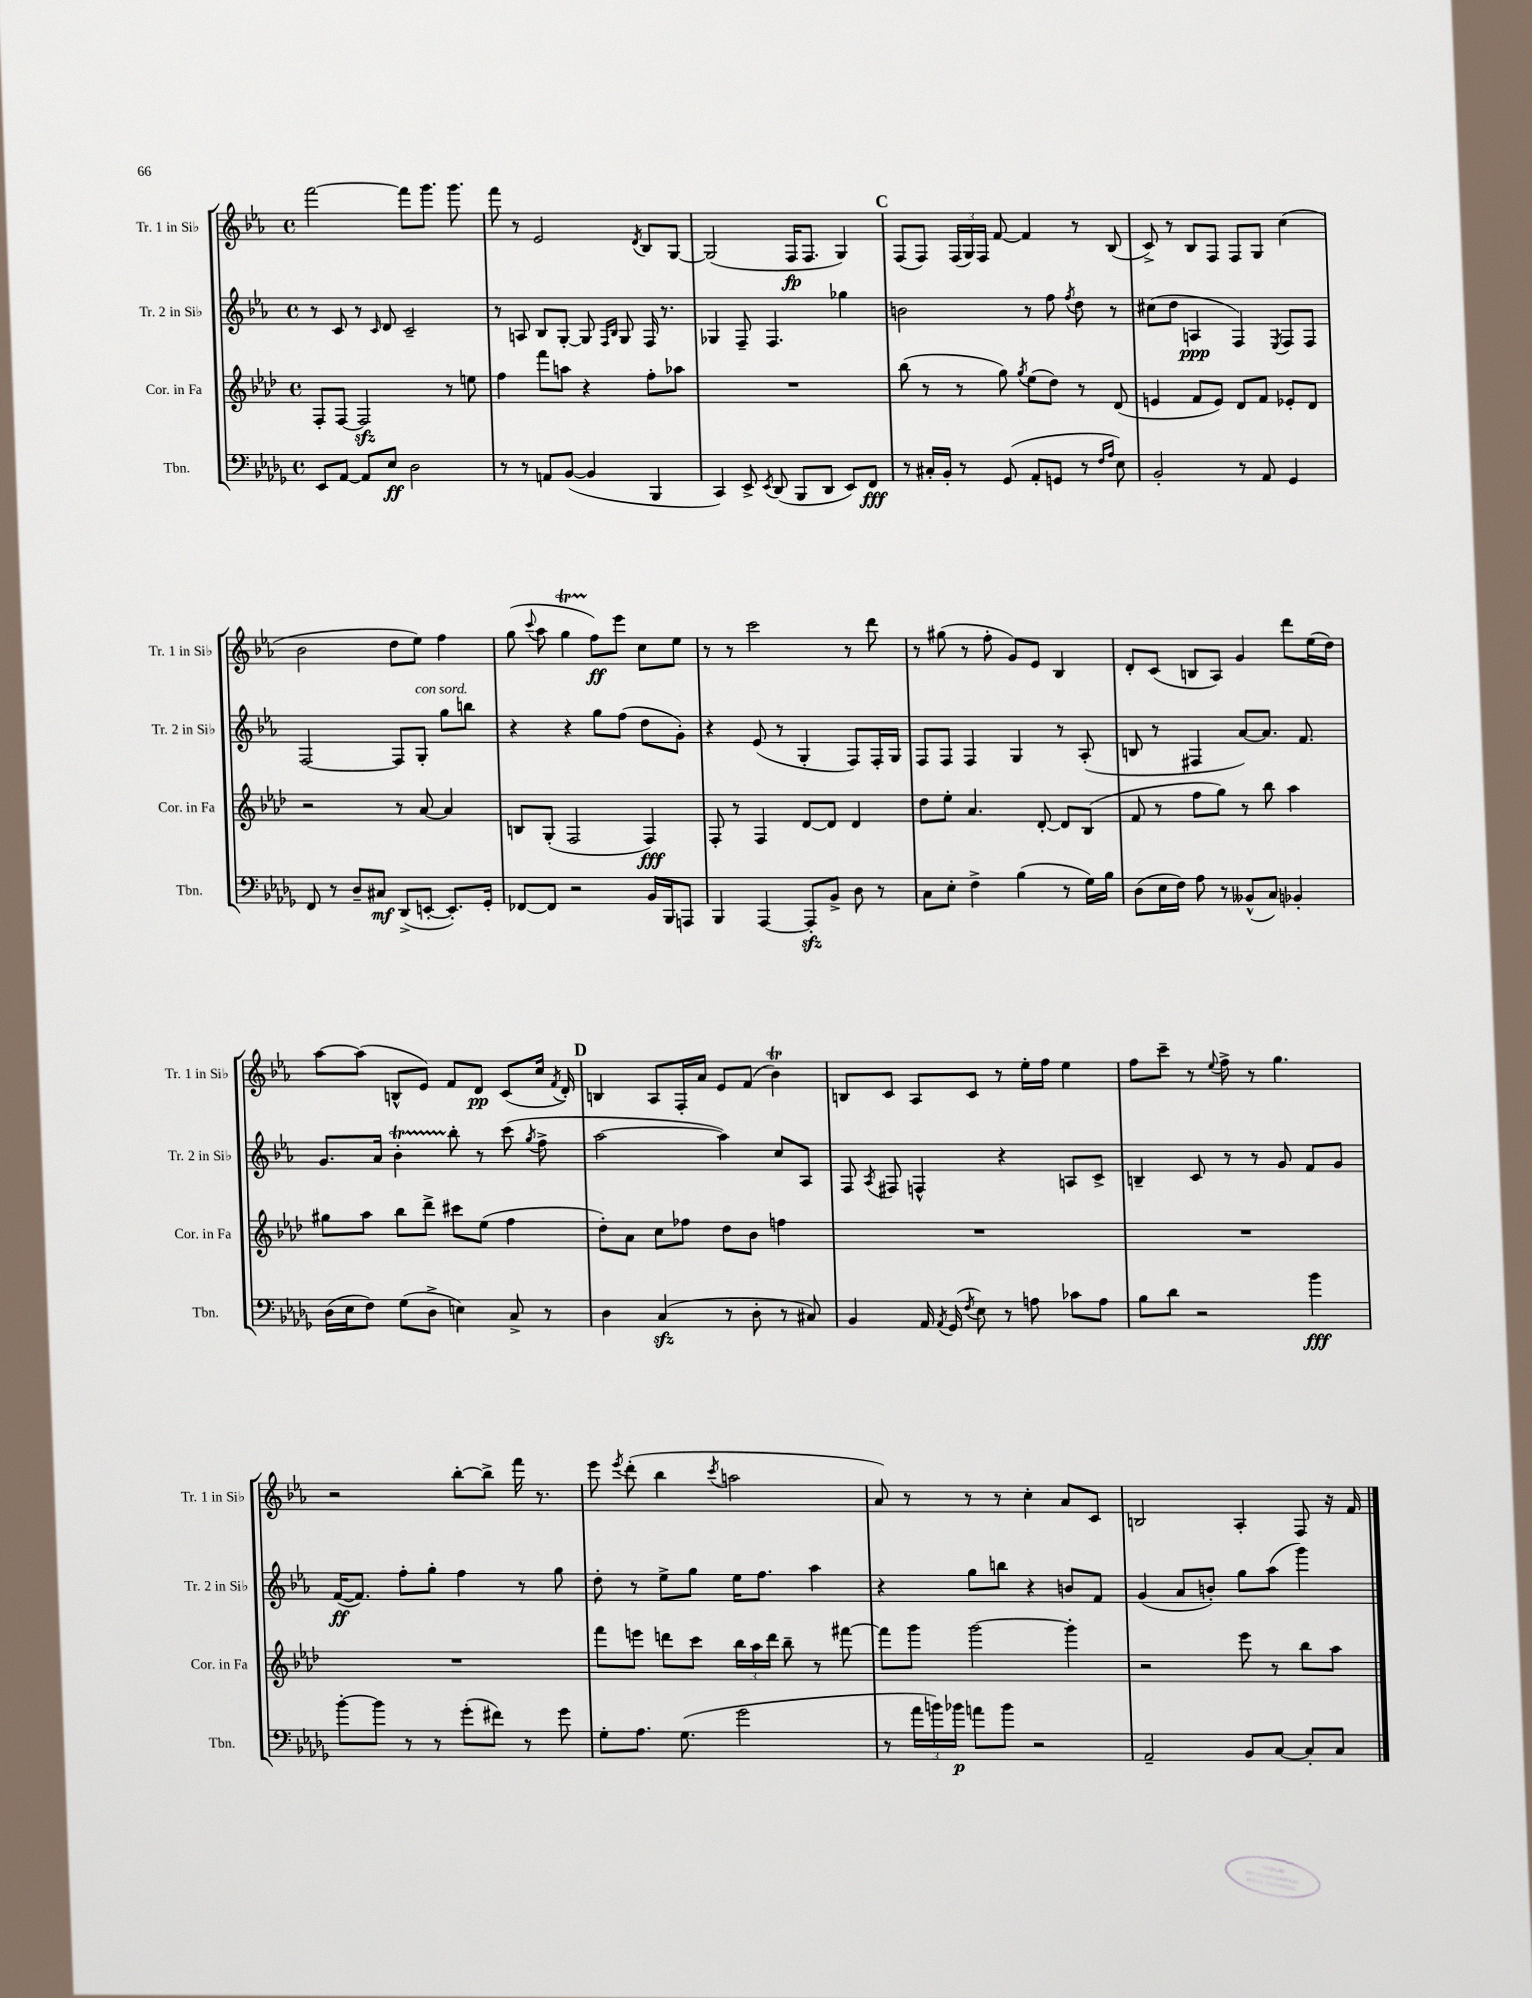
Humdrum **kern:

**kern	**kern	**kern	**kern
*staff4	*staff3	*staff2	*staff1
*clefF4	*clefG2	*clefG2	*clefG2
*k[b-e-a-d-g-]	*k[b-e-a-d-]	*k[b-e-a-]	*k[b-e-a-]
*M4/4	*M4/4	*M4/4	*M4/4
*met(c)	*met(c)	*met(c)	*met(c)
8EE-	8F'	8r	[2fff
[8AA-	[8F	8c	.
8AA-]	2F]	8r	.
.	.	16qqc	.
8E-	.	8d	.
2D-	.	2c~	8fff]
.	.	.	8.ggg
.	8r	.	.
.	.	.	8.ggg
.	8ee	.	.
=	=	=	=
8r	4ff	8r	8fff
8r	.	8A	8r
8AA	8fff	8B-	2e-
([8BB-	8aa	[8G'	.
4BB-]	4r	8G]	.
.	.	16qqF	.
.	.	16qqB-	.
.	.	8G	.
.	.	.	8qd
4BBB-	8ff'	16F	8B-
.	.	8.r	.
.	8aa-	.	[8G
=	=	=	=
4CC)	1r	4G-	(2G]
8EE-^	.	8F~	.
8qEE-	.	.	.
(8DD-	.	4.F	.
8BBB-	.	.	16F
.	.	.	8.F
8DD-	.	.	.
8EE-)	.	4gg-	4G)
8FF	.	.	.
=	=	=	=
8r	(8bb-	2b	(8F
16C#'	8r	.	8F)
16BB-'	.	.	.
8r	8r	.	(24F
.	.	.	24G)
.	.	.	24F
(8GG-	8gg)	.	[8f
.	8qgg	.	.
8AA-'	(8ee-	8r	4f]
8GG	8dd-)	8ff	.
.	.	8qff	.
8r	8r	8dd	8r
16qqF	.	.	.
16qqA-	.	.	.
8E-)	(8d-	8r	(8B-
=	=	=	=
2BB-'	4e	(8cc#	8c^)
.	.	8dd	8r
.	8f	4A	8B-
.	8e)	.	8F
8r	8d-	4F)	8F
8AA-	8f	.	8G
.	.	8qE-	.
4GG-	8e-'	8F	(4cc
.	8d-	8F	.
=	=	=	=
8FF	2r	[2F	2b-
8r	.	.	.
8D-~	.	.	.
8C#	.	.	.
(8DD-^	8r	8F]	8dd
[8EE'	[8a-	8G'	8ee-)
8.EE'])	4a-]	8gg	4ff
.	.	8bb	.
16GG-'	.	.	.
=	=	=	=
[8FF-	8B	4r	(8gg
.	.	.	8qqccc
8FF-]	(8G'	.	8aa-
2r	2F	4r	4gg
.	.	8gg	8ff)
.	.	(8ff	8eee-
16BB-	4F)	8dd	8cc
16BBB-	.	.	.
8AAA	.	8g')	8ee-
=	=	=	=
4BBB-	8F'	4r	8r
.	8r	.	8r
[4AAA-	4F	(8e-	2ccc
.	.	8r	.
8AAA-']	[8d-	4G'	.
8BB-^	8d-]	.	.
8D-	4d-	8F)	8r
8r	.	16F'	8ddd
.	.	16G	.
=	=	=	=
8C	8dd-	8F	8r
8E-'	8ee-'	8F	(8gg#
4F^	4.a-	4F	8r
.	.	.	8ff'
(4B-	.	4G	8g)
.	[8d-'	.	8e-
8r	8d-]	8r	4B-
16G-)	(8B-	(8A-'	.
16B-	.	.	.
=	=	=	=
(8D-	8f	8B	8d'
16E-	8r	8r	(8c
16F)	.	.	.
8A-	8ff	4F#	8B
8r	8gg)	.	8A-)
(8BB--^^	8r	[8a-)	4g
8C)	8bb-	8.a-]	.
4BB-'	4aa-	.	8ddd
.	.	8.f	.
.	.	.	(16ee-
.	.	.	16dd)
=	=	=	=
(16D-	8gg#	8.g	[8aa-
16E-	.	.	.
8F)	8aa-	.	(8aa-]
.	.	16a-	.
(8G-	8bb-	4b-'	8B^^
8D-^	8ddd-^	.	8e-)
4E)	8ccc#	8bb-'	8f
.	(8ee-	8r	8d
8C^	4ff	(8ccc	(8c
.	.	8qgg	.
8r	.	8ff^	16cc
.	.	.	8qf
.	.	.	16d')
=	=	=	=
4D-	8dd-')	[2aa-	4B
.	8a-	.	.
(4C	8cc	.	8A-
.	8ff-	.	16F'
.	.	.	16a-
8r	8dd-	4aa-])	8e-
8D-'	8b-	.	(8f
8r	4ff	8cc	4b-)
8C#)	.	8A-	.
=	=	=	=
4BB-	1r	8F	8B
.	.	8qA-	.
.	.	8F#	8c
16AA-	.	4F^^	8A-
8qAA-	.	.	.
(16GG-	.	.	.
8qF	.	.	.
8E-)	.	.	8c
8r	.	4r	8r
8A	.	.	16ee-'
.	.	.	16ff
8c-	.	8A	4ee-
8A	.	8c^	.
=	=	=	=
8B-	1r	4B~	8ff
8d-	.	.	8ccc~
2r	.	8c	8r
.	.	.	8qqee-
.	.	8r	8ff^
.	.	8r	8r
.	.	8g	4.gg
4b-	.	8f	.
.	.	8g	.
=	=	=	=
[8b-'	1r	([16f	2r
.	.	8.f])	.
8b-]	.	.	.
8r	.	8ff'	.
8r	.	8gg'	.
(8g-'	.	4ff	[8bb-'
8f#)	.	.	8bb-^]
8r	.	8r	16fff
.	.	.	8.r
8g-	.	8gg	.
=	=	=	=
8G-'	8fff	8dd'	8eee-
.	.	.	8qeee-
8.A-	8eee	8r	(8ddd'
.	8ddd	8ee-^	4bb-
(8.G-	.	.	.
.	8ccc	8gg	.
.	.	.	8qccc
2g-	24bb-	16ee-	2aa
.	24aa-	.	.
.	.	8.ff	.
.	24ddd	.	.
.	8bb-~	.	.
.	8r	4aa-	.
.	[8fff#	.	.
=	=	=	=
8r	8fff#]	4r	8a-)
24a-	8ggg	.	8r
24b)	.	.	.
24b-	.	.	.
8a	[2ggg	8gg	8r
8b-	.	8bb	8r
2r	.	4r	4cc'
.	4ggg']	8b	8a-
.	.	8f	8c
=	=	=	=
2AA-~	2r	(4g	2B
.	.	8a-	.
.	.	8b')	.
8BB-	8eee-	8gg	4A-'
[8C	8r	(8aa-	.
8C']	8bb-	4ggg)	8F
8C	8aa-	.	16r
.	.	.	16f
==	==	==	==
*-	*-	*-	*-
